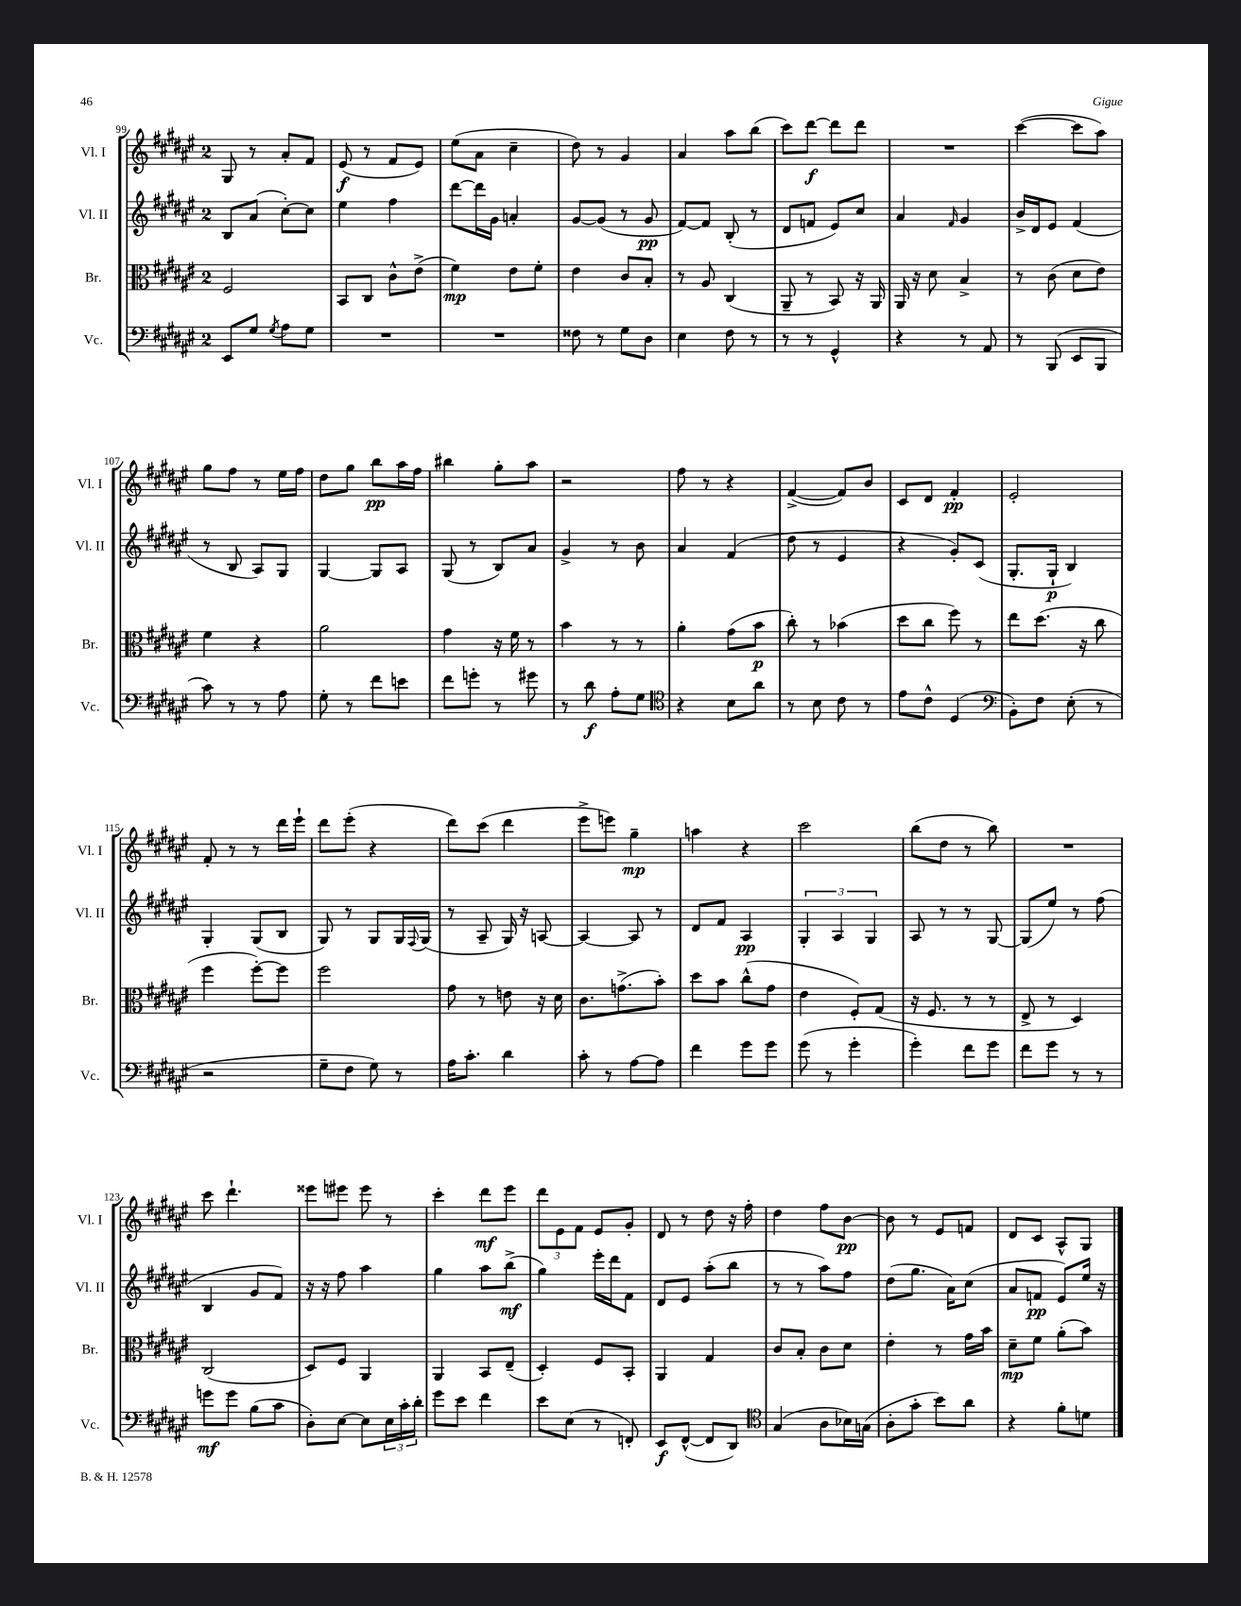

**kern	**kern	**kern	**kern
*staff4	*staff3	*staff2	*staff1
*clefF4	*clefC3	*clefG2	*clefG2
*k[f#c#g#d#a#e#]	*k[f#c#g#d#a#e#]	*k[f#c#g#d#a#e#]	*k[f#c#g#d#a#e#]
*M2/4	*M2/4	*M2/4	*M2/4
8EE#	2F#	8B	8G#
8G#	.	(8a#	8r
8qG#	.	.	.
8A#	.	[8cc#')	8a#'
8G#	.	8cc#]	8f#
=	=	=	=
2r	8BB	4ee#	(8e#
.	8C#	.	8r
.	8c#^^	4ff#	8f#
.	(8e#^	.	8e#)
=	=	=	=
2r	4f#)	[8ddd#	(8ee#
.	.	16ddd#]	8a#
.	.	16g#	.
.	8e#	4a'	4cc#~
.	8f#'	.	.
=	=	=	=
8F##	4e#	[8g#	8dd#)
8r	.	(8g#]	8r
8G#	8c#	8r	4g#
8D#	8B'	8g#	.
=	=	=	=
4E#	8r	[8f#)	4a#
.	8A#	8f#]	.
8F#	(4C#	(8B'	8aa#
8r	.	8r	(8bb
=	=	=	=
8r	8AA#~	8d#	8ccc#)
8r	8r	8f	[8ddd#
4GG#^^	8BB)	8e#)	8ddd#]
.	16r	8cc#	8ddd#
.	16AA#	.	.
=	=	=	=
4r	16AA#	4a#	2r
.	16r	.	.
.	8d#	.	.
.	.	16qqf#	.
8r	4B^	4g#	.
8AA#	.	.	.
=	=	=	=
8r	8r	16b^	([4ccc#
.	.	16d#	.
(8BBB	(8c#	8e#	.
8EE#	8d#	(4f#	8ccc#]
8BBB	8e#)	.	8aa#)
=	=	=	=
8c#)	4f#	8r	8gg#
8r	.	8B	8ff#
8r	4r	8A#)	8r
8A#	.	8G#	16ee#
.	.	.	16ff#
=	=	=	=
8G#'	2a#	[4G#	8dd#
8r	.	.	8gg#
8f#	.	8G#]	8bb
8e	.	8A#	16aa#
.	.	.	16ff#
=	=	=	=
8f#	4g#	(8G#	4bb#
8g'	.	8r	.
8r	16r	8B)	8gg#'
.	16f#	.	.
8g#	8r	8a#	8aa#
=	=	=	=
8r	4b	4g#^	2r
8d#	.	.	.
8A#'	8r	8r	.
8G#	8r	8b	.
=	=	=	=
*clefC4	*	*	*
4r	4a#'	4a#	8ff#
.	.	.	8r
8B	(8g#	(4f#	4r
8a#	8b	.	.
=	=	=	=
8r	8cc#')	8dd#	([4f#^
8B	8r	8r	.
8c#	(4b-	4e#	8f#])
8r	.	.	8b
=	=	=	=
8e#	8dd#	4r	8c#
8c#^^	8cc#	.	8d#
(4D#	8ff#)	8g#')	4f#'
.	8r	(8c#	.
=	=	=	=
*clefF4	*	*	*
8BB')	8ee#	8.G#'	2e#'
8F#	(8.dd#	.	.
.	.	16G#`	.
(8E#'	.	4B)	.
.	16r	.	.
8r	8cc#	.	.
=	=	=	=
2r	4ff#	4G#'	8f#'
.	.	.	8r
.	[8ff#')	(8G#	8r
.	8ff#]	8B	16ddd#
.	.	.	16eee#`
=	=	=	=
8G#~	2ff#	8G#)	8ddd#
8F#	.	8r	(8eee#'
8G#)	.	8G#	4r
8r	.	16G#	.
.	.	8qqF#	.
.	.	(16G#	.
=	=	=	=
16A#	8g#	8r	8ddd#)
8.c#'	.	.	.
.	8r	8A#~	(8ccc#
4d#	8e	16G#)	4ddd#
.	.	16r	.
.	16r	[8A	.
.	16d#	.	.
=	=	=	=
8c#'	8.c#	4A_	8eee#^
8r	.	.	8eee)
.	(8.g^	.	.
[8A#	.	8A]	4gg#~
8A#]	8b')	8r	.
=	=	=	=
4f#	8dd#	8d#	4aa
.	8b	8f#	.
8g#	(8cc#^^	4A#	4r
8g#	8g#	.	.
=	=	=	=
(8g#	4e#	6G#'	2ccc#
8r	.	.	.
.	.	6A#	.
4g#'	8F#')	.	.
.	.	6G#	.
.	(8G#	.	.
=	=	=	=
4g#')	16r	8A#	(8bb
.	8.F#	.	.
.	.	8r	8dd#
8f#	8r	8r	8r
8g#	8r	[8G#	8bb)
=	=	=	=
8f#	8E#^	(8G#]	2r
8g#	8r	8ee#)	.
8r	4D#)	8r	.
8r	.	(8ff#	.
=	=	=	=
8g	(2C#	4B	8ccc#
8g	.	.	4.ddd#`
(8B	.	8g#	.
8c#	.	8f#)	.
=	=	=	=
8D#')	8D#)	16r	8eee##
.	.	16r	.
[8E#	8F#	8ff#	8eee#
8E#]	4AA#	4aa#	8eee#
24E#	.	.	8r
24c#'	.	.	.
24d#'	.	.	.
=	=	=	=
8g#	4AA#	4gg#	4ccc#'
8e#	.	.	.
4f#	8BB	8aa#	8ddd#
.	(8E#~	(8bb^	8eee#
=	=	=	=
8e#	4D#')	4gg#)	12ddd#
.	.	.	12e#
(8E#	.	.	.
.	.	.	12f#
8r	8F#	16eee#'	8e#
.	.	16ddd#	.
8FF')	8BB'	8f#	8g#'
=	=	=	=
8EE#	4AA#	8d#	8d#
([8FF#^^	.	8e#	8r
8FF#]	4G#	(8aa#'	8dd#
8DD#)	.	8bb	16r
.	.	.	16ff#'
=	=	=	=
*clefC4	*	*	*
(4G#	8c#	8r	4dd#
.	8B'	8r	.
8A#	8c#	8aa#)	8ff#
16B-)	8d#	8ff#	[8b
(16G	.	.	.
=	=	=	=
8A#'	4e#'	(8dd#	8b]
8g#'	.	8.gg#	8r
8b)	8r	.	8e#
.	.	16a#)	.
8a#	16g#	(8cc#	8f
.	16b	.	.
=	=	=	=
4r	8d#~	8a#	8d#
.	8f#	8f	8c#
8f#'	(8a#'	8e#)	8A#^^
8d	8b)	16ee#	8G#
.	.	16r	.
==	==	==	==
*-	*-	*-	*-
